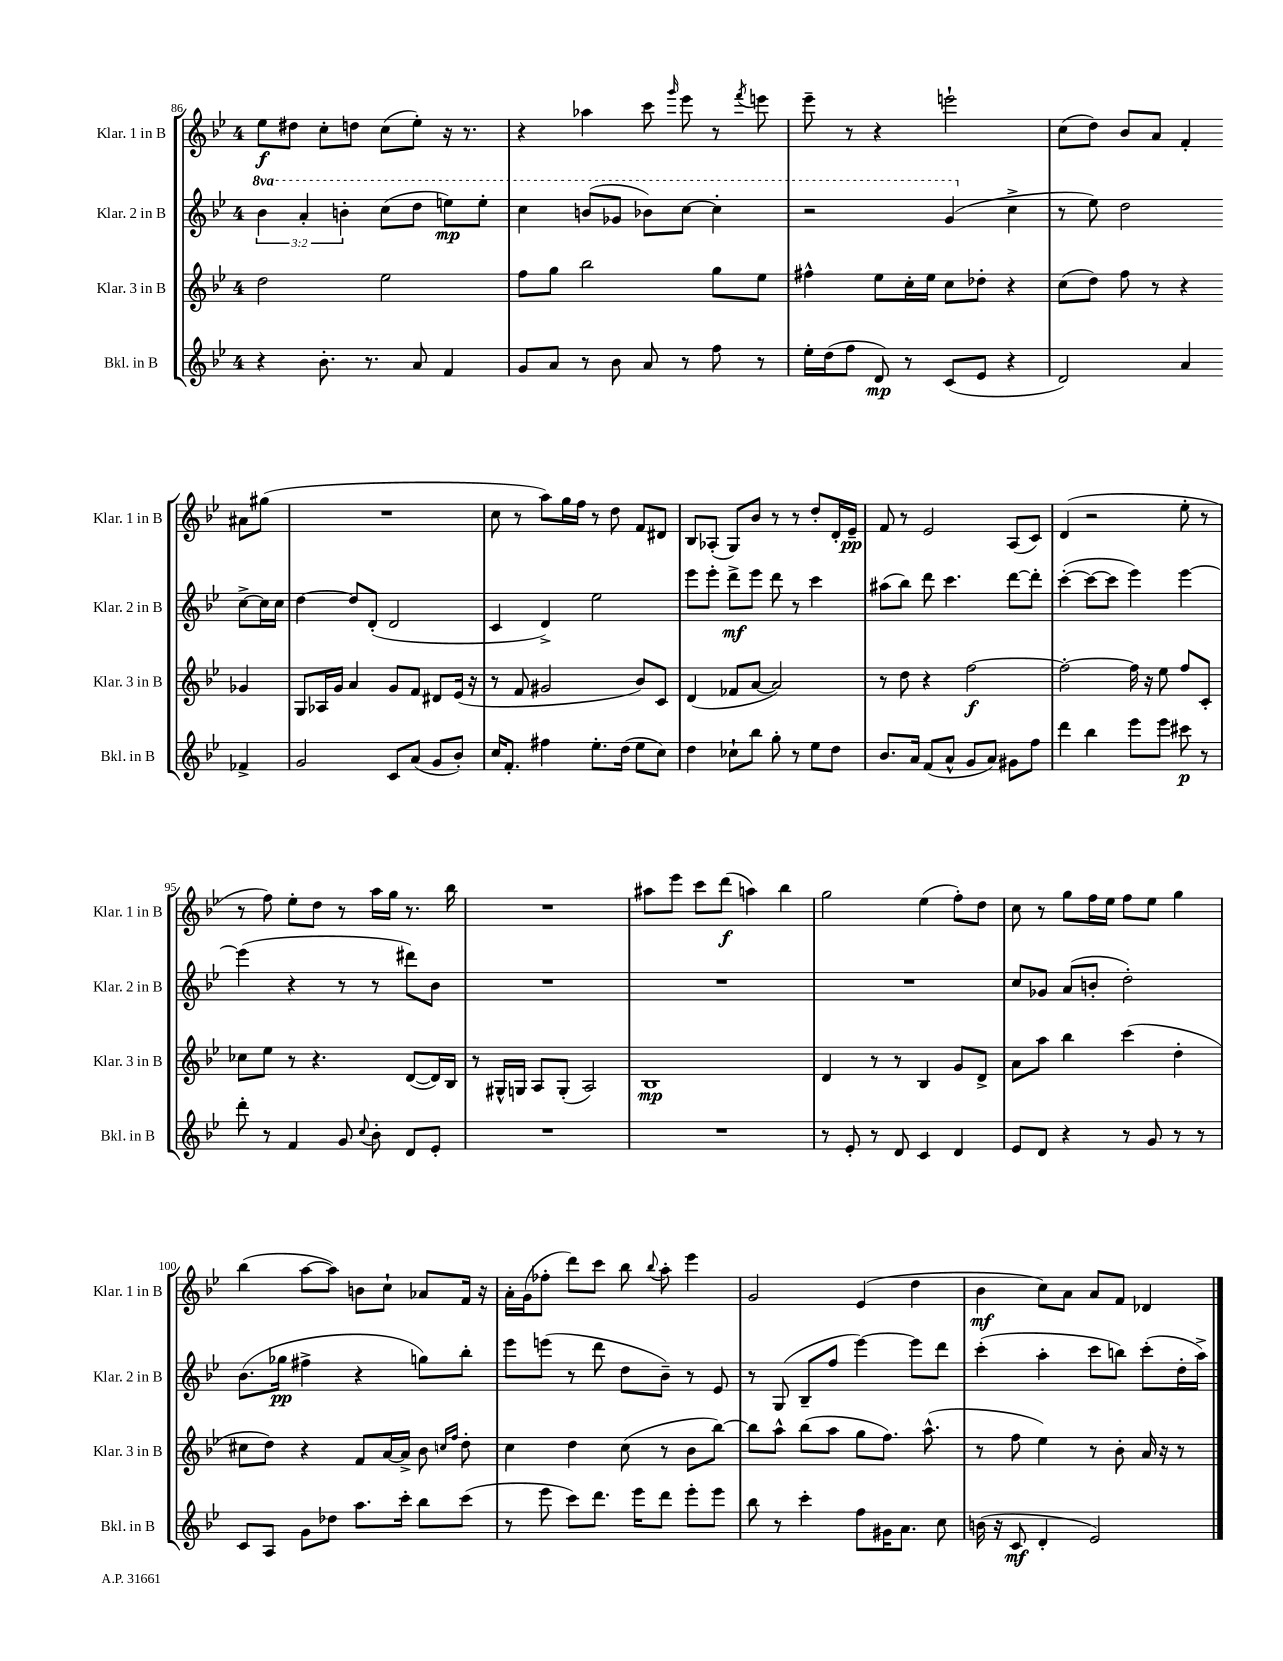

**kern	**dynam	**kern	**dynam	**kern	**dynam	**kern	**dynam
*part4	*part4	*part3	*part3	*part2	*part2	*part1	*part1
*staff4	*staff4	*staff3	*staff3	*staff2	*staff2	*staff1	*staff1
*I"Bkl. in B	*	*I"Klar. 3 in B	*	*I"Klar. 2 in B	*	*I"Klar. 1 in B	*
*I'Bkl. in B	*	*I'Klar. 3 in B	*	*I'Klar. 2 in B	*	*I'Klar. 1 in B	*
*clefG2	*	*clefG2	*	*clefG2	*	*clefG2	*
*k[b-e-]	*	*k[b-e-]	*	*k[b-e-]	*	*k[b-e-]	*
*M4/4	*	*M4/4	*	*M4/4	*	*M4/4	*
*	*	*	*	*8va	*	*	*
=86	=86	=86	=86	=86	=86	=86	=86
4r	.	2dd\	.	6bb-\	.	8ee-\L	f
.	.	.	.	.	.	8dd#X\J	.
.	.	.	.	6aa'/	.	.	.
8.b-'\	.	.	.	.	.	8cc'\L	.
.	.	.	.	6bbn'\	.	.	.
.	.	.	.	.	.	8ddn\J	.
8.r	.	.	.	.	.	.	.
.	.	2ee-\	.	(8ccc\L	.	(8cc\L	.
8a/	.	.	.	8ddd\J	.	8ee-'\J)	.
4f/	.	.	.	8eeen\L)	mp	16r	.
.	.	.	.	.	.	8.r	.
.	.	.	.	8eee'\J	.	.	.
=87	=87	=87	=87	=87	=87	=87	=87
8g/L	.	8ff\L	.	4ccc\	.	4r	.
8a/J	.	8gg\J	.	.	.	.	.
8r	.	2bb-\	.	(8bbn/L	.	4aa-X\	.
8b-\	.	.	.	8gg-X/J	.	.	.
8a/	.	.	.	8bb-X\L)	.	8ccc\	.
.	.	.	.	.	.	16qqggg/	.
8r	.	.	.	[8ccc\J	.	8eee-\	.
8ff\	.	8gg\L	.	4ccc'\]	.	8r	.
.	.	.	.	.	.	8qfff/	.
8r	.	8ee-\J	.	.	.	8eeen\	.
=88	=88	=88	=88	=88	=88	=88	=88
16ee-'\LL	.	4ff#X^^\	.	2r	.	8eee-~\	.
(16dd\J	.	.	.	.	.	.	.
8ff\J	.	.	.	.	.	8r	.
8d/)	mp	8ee-\L	.	.	.	4r	.
8r	.	16cc'\L	.	.	.	.	.
.	.	16ee-\JJ	.	.	.	.	.
(8c/L	.	8cc\L	.	(4gg/	.	2eeen`\	.
8e-/J	.	8dd-X'\J	.	.	.	.	.
*	*	*	*	*X8va	*	*	*
4r	.	4r	.	4cc^\	.	.	.
=89	=89	=89	=89	=89	=89	=89	=89
2d/)	.	(8cc\L	.	8r	.	(8cc\L	.
.	.	8dd\J)	.	8ee-\)	.	8dd\J)	.
.	.	8ff\	.	2dd\	.	8b-/L	.
.	.	8r	.	.	.	8a/J	.
4a/	.	4r	.	.	.	4f'/	.
4f-X^/	.	4g-X/	.	[8cc^\L	.	8a#X\L	.
.	.	.	.	16cc\L]	.	(8gg#X\J	.
.	.	.	.	16cc\JJ	.	.	.
!!LO:LB:g=z
=90	=90	=90	=90	=90	=90	=90	=90
2g/	.	8G/L	.	[4dd\	.	1r	.
.	.	16A-X/L	.	.	.	.	.
.	.	16g/JJ	.	.	.	.	.
.	.	4a/	.	8dd/L]	.	.	.
.	.	.	.	(8d'/J	.	.	.
8c/L	.	8g/L	.	2d/	.	.	.
(8a/J	.	8f/J	.	.	.	.	.
8g/L	.	8d#X/L	.	.	.	.	.
8b-'/J)	.	(16e-/Jk	.	.	.	.	.
.	.	16r	.	.	.	.	.
=91	=91	=91	=91	=91	=91	=91	=91
16cc/KL	.	8r	.	4c/	.	8cc\	.
8.f'/J	.	.	.	.	.	.	.
.	.	8f/	.	.	.	8r	.
4ff#X\	.	2g#X/	.	4d^/)	.	8aa\L)	.
.	.	.	.	.	.	16gg\L	.
.	.	.	.	.	.	16ff\JJ	.
8.ee-'\L	.	.	.	2ee-\	.	8r	.
.	.	.	.	.	.	8dd\	.
(16dd\Jk	.	.	.	.	.	.	.
8ee-\L	.	8b-/L)	.	.	.	8f/L	.
8cc\J)	.	8c/J	.	.	.	8d#X/J	.
=92	=92	=92	=92	=92	=92	=92	=92
4dd\	.	(4d/	.	8eee-\L	.	8B-/L	.
.	.	.	.	8eee-'\J	.	(8A-X'/J	.
8cc-X`\L	.	8f-X/L	.	8ddd^\L	mf	8G/L)	.
8bb-\J	.	[8a/J	.	8eee-\J	.	8b-/J	.
8gg'\	.	2a/])	.	8ddd\	.	8r	.
8r	.	.	.	8r	.	8r	.
8ee-\L	.	.	.	4ccc\	.	8dd'/L	.
8dd\J	.	.	.	.	.	16d'/L	.
.	.	.	.	.	.	16e-~/JJ	pp
=93	=93	=93	=93	=93	=93	=93	=93
8.b-/L	.	8r	.	(8aa#X\L	.	8f/	.
.	.	8dd\	.	8bb-\J)	.	8r	.
16a/Jk	.	.	.	.	.	.	.
(8f/L	.	4r	.	8ddd\	.	2e-/	.
8a^^/J	.	.	.	4.ccc\	.	.	.
8g/L	.	[2ff\	f	.	.	.	.
8a/J)	.	.	.	.	.	.	.
8g#X\L	.	.	.	[8ddd\L	.	(8A/L	.
8ff\J	.	.	.	8ddd'\J]	.	8c/J)	.
=94	=94	=94	=94	=94	=94	=94	=94
4ddd\	.	2ff'\_	.	([4ccc'\	.	(4d/	.
4bb-\	.	.	.	8ccc\L_	.	2r	.
.	.	.	.	8ccc\J]	.	.	.
8eee-\L	.	16ff\]	.	4eee-\)	.	.	.
.	.	16r	.	.	.	.	.
8eee-\J	.	8ee-\	.	.	.	.	.
8ccc#X\	p	8ff/L	.	[4eee-\	.	8ee-'\	.
8r	.	8c'/J	.	.	.	8r	.
!!LO:LB:g=z
=95	=95	=95	=95	=95	=95	=95	=95
8ddd'\	.	8cc-X\L	.	(4eee-\]	.	8r	.
8r	.	8ee-\J	.	.	.	8ff\)	.
4f/	.	8r	.	4r	.	8ee-'\L	.
.	.	4.r	.	.	.	8dd\J	.
8g/	.	.	.	8r	.	8r	.
8qqcc/	.	.	.	.	.	.	.
8b-'\	.	.	.	8r	.	16aa\LL	.
.	.	.	.	.	.	16gg\JJ	.
8d/L	.	([8d/L	.	8ddd#X\L)	.	8.r	.
8e-'/J	.	16d/L])	.	8b-\J	.	.	.
.	.	16B-/JJ	.	.	.	16bb-\	.
=96	=96	=96	=96	=96	=96	=96	=96
1r	.	8r	.	1r	.	1r	.
.	.	16G#X^^/LL	.	.	.	.	.
.	.	16Gn/JJ	.	.	.	.	.
.	.	8A/L	.	.	.	.	.
.	.	(8G'/J	.	.	.	.	.
.	.	2A/)	.	.	.	.	.
=97	=97	=97	=97	=97	=97	=97	=97
1r	.	1B-	mp	1r	.	8aa#X\L	.
.	.	.	.	.	.	8eee-\J	.
.	.	.	.	.	.	8ccc\L	.
.	.	.	.	.	.	(8ddd\J	f
.	.	.	.	.	.	4aan\)	.
.	.	.	.	.	.	4bb-\	.
=98	=98	=98	=98	=98	=98	=98	=98
8r	.	4d/	.	1r	.	2gg\	.
8e-'/	.	.	.	.	.	.	.
8r	.	8r	.	.	.	.	.
8d/	.	8r	.	.	.	.	.
4c/	.	4B-/	.	.	.	(4ee-\	.
4d/	.	8g/L	.	.	.	8ff'\L)	.
.	.	8d^/J	.	.	.	8dd\J	.
=99	=99	=99	=99	=99	=99	=99	=99
8e-/L	.	8a\L	.	8cc/L	.	8cc\	.
8d/J	.	8aa\J	.	8g-X/J	.	8r	.
4r	.	4bb-\	.	(8a/L	.	8gg\L	.
.	.	.	.	8bn'/J	.	16ff\L	.
.	.	.	.	.	.	16ee-\JJ	.
8r	.	(4ccc\	.	2dd'\)	.	8ff\L	.
8g/	.	.	.	.	.	8ee-\J	.
8r	.	4dd'\	.	.	.	4gg\	.
8r	.	.	.	.	.	.	.
!!LO:LB:g=z
=100	=100	=100	=100	=100	=100	=100	=100
8c/L	.	8cc#X\L	.	(8.b-\L	.	(4bb-\	.
8A/J	.	8dd\J)	.	.	.	.	.
.	.	.	.	16gg-X\Jk	pp	.	.
8g\L	.	4r	.	4ff#X^\	.	[8aa\L	.
8dd-X\J	.	.	.	.	.	8aa\J])	.
8.aa\L	.	8f/L	.	4r	.	8bn\L	.
.	.	[16a/L	.	.	.	8cc`\J	.
16ccc'\Jk	.	16a^/JJ]	.	.	.	.	.
8bb-\L	.	8b-\	.	8ggn\L)	.	8a-X/L	.
.	.	16qqccn/LL	.	.	.	.	.
.	.	16qqff/JJ	.	.	.	.	.
(8ccc\J	.	8dd'\	.	8bb-'\J	.	16f/Jk	.
.	.	.	.	.	.	16r	.
=101	=101	=101	=101	=101	=101	=101	=101
8r	.	4cc\	.	8eee-\L	.	16a'\LL	.
.	.	.	.	.	.	(16g\J	.
8eee-\	.	.	.	(8eeen\J	.	8ff-X'\J	.
8ccc\L)	.	4dd\	.	8r	.	8ddd\L)	.
8.ddd\J	.	.	.	8ddd\	.	8ccc\J	.
.	.	(8cc\	.	8dd\L	.	8bb-\	.
16eee-\KL	.	.	.	.	.	.	.
.	.	.	.	.	.	8qqbb-/	.
8ddd\J	.	8r	.	8b-~\J)	.	8aa'\	.
8eee-'\L	.	8b-\L	.	8r	.	4eee-\	.
8eee-\J	.	[8bb-\J)	.	8e-/	.	.	.
=102	=102	=102	=102	=102	=102	=102	=102
8bb-\	.	8bb-\L]	.	8r	.	2g/	.
8r	.	8aa^^\J	.	(8G/	.	.	.
4ccc'\	.	(8bb-\L	.	8B-~/L	.	.	.
.	.	8aa\J	.	8ff/J	.	.	.
8ff\L	.	8gg\L	.	[4eee-\)	.	(4e-/	.
16g#X\K	.	8.ff\J)	.	.	.	.	.
8.a\J	.	.	.	.	.	.	.
.	.	.	.	8eee-\L]	.	4dd\	.
.	.	(8.aa^^\	.	.	.	.	.
8cc\	.	.	.	8ddd\J	.	.	.
=103	=103	=103	=103	=103	=103	=103	=103
(16bn\	.	8r	.	(4ccc'\	.	4b-\	mf
16r	.	.	.	.	.	.	.
8c/	mf	8ff\	.	.	.	.	.
4d'/	.	4ee-\)	.	4aa'\	.	8cc\L)	.
.	.	.	.	.	.	8a\J	.
2e-/)	.	8r	.	8ccc\L	.	8a/L	.
.	.	8b-'\	.	8bbn\J)	.	8f/J	.
.	.	16a/	.	(8ccc'\L	.	4d-X/	.
.	.	16r	.	.	.	.	.
.	.	8r	.	16dd'\L	.	.	.
.	.	.	.	16aa^\JJ)	.	.	.
==	==	==	==	==	==	==	==
*-	*-	*-	*-	*-	*-	*-	*-
